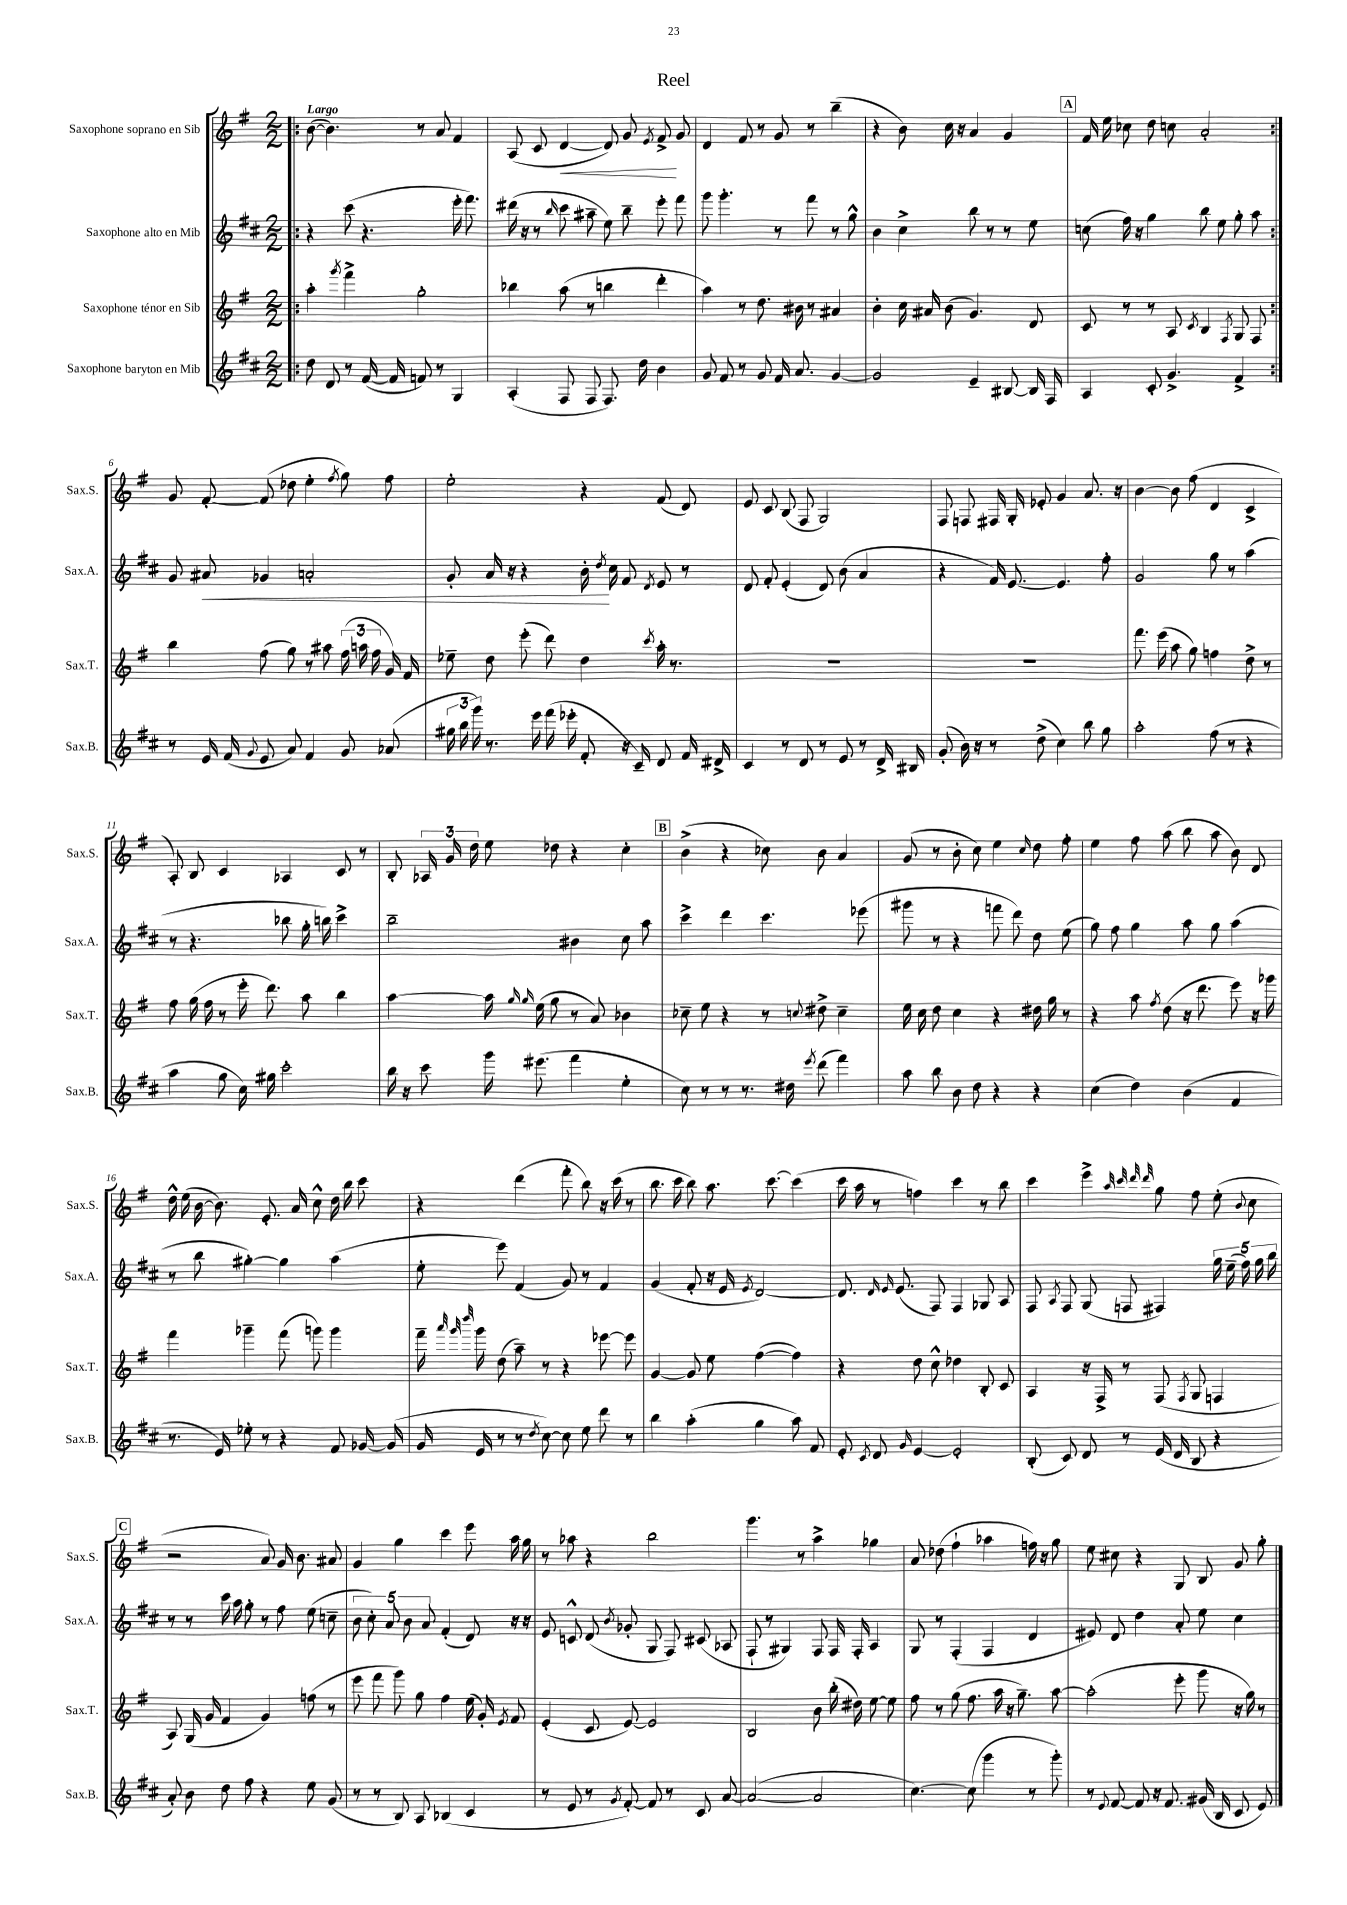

**kern	**kern	**kern	**kern
*staff4	*staff3	*staff2	*staff1
*clefG2	*clefG2	*clefG2	*clefG2
*k[f#c#]	*k[f#]	*k[f#c#]	*k[f#]
*M2/2	*M2/2	*M2/2	*M2/2
=!|:	=!|:	=!|:	=!|:
8dd	4aa'	4r	([8b
8d	.	.	4.b])
.	8qggg	.	.
8r	4fff#^	(8ccc#	.
([16f#	.	4.r	.
16f#]	.	.	.
8f)	2gg'	.	8r
8r	.	.	8a
4G	.	16eee'	4f#
.	.	8.fff#)	.
=	=	=	=
(4A'	4bb-	(16ddd#	(8A
.	.	16r	.
.	.	8r	8c
.	.	16qqbb	.
8F#	(8aa	8ccc#	[4d
8F#	8r	8aa#~	.
8.F#)	4bb	8ee)	8d])
.	.	8bb~	8g
16dd	.	.	.
.	.	.	8qe
4b	4ddd'	8eee'	8f#^
.	.	8fff#	8g
=	=	=	=
8g	4aa)	8ggg	4d
8f#	.	4.ggg'	.
8r	8r	.	8f#
8g	8.dd	.	8r
16f#	.	8r	8g
8.a	16b#	.	.
.	8r	8fff#	8r
[4g	4a#	8r	(4bb~
.	.	8gg^^	.
=	=	=	=
2g]	4b'	4b	4r
.	16cc	4cc#^	8b)
.	16a#	.	.
.	(8b	.	16cc
.	.	.	16r
4e~	4.g)	8bb	4a
.	.	8r	.
[8B#	.	8r	4g
16B#]	8d	8ee	.
16F#	.	.	.
=	=	=	=
4A	8c	(8cc	16f#
.	.	.	16ee
.	8r	16ff#)	8cc-
.	.	16r	.
8c#'	8r	4gg	8dd
4.g^	8A	.	8cc
.	8qc	.	.
.	4B	8bb	2a'
.	.	8ee	.
.	8qF#	.	.
4f#^	8G	8gg'	.
.	8F#	8aa	.
=:|!	=:|!	=:|!	=:|!
8r	4bb	8g	8g
16e	.	8a#	[8f#'
(16f#	.	.	.
8qqg	.	.	.
8e	(8ff#	4g-	(8f#]
8a)	8gg)	.	8dd-
4f#	8r	2a'	4ee'
.	8aa#	.	.
.	.	.	8qff#
8g	(24ff#	.	8gg)
.	24aa	.	.
.	24ff#	.	.
(8a-	16g)	.	8ff#
.	16f#	.	.
=	=	=	=
24gg#	8ee-~	8g'	2ee'
24bb	.	.	.
24ggg)	.	.	.
8.r	8dd	16a	.
.	.	16r	.
.	(8eee'	4r	.
16eee	.	.	.
(16fff#	8ddd)	.	.
16eee-'	.	.	.
8f#'	4dd	16b'	4r
.	.	8qdd	.
.	.	16cc#	.
16r	.	8f#	.
16c#~)	.	.	.
.	8qccc	8qd	.
8d	16aa'	8e	(8f#
.	8.r	.	.
16f#	.	8r	8d)
16d#^	.	.	.
=	=	=	=
4c#	1r	8d	8e
.	.	8f#'	8c
8r	.	(4e'	(8B
8d	.	.	8F#
8r	.	8d)	2G)
8e	.	(8b	.
8r	.	4a	.
16d^	.	.	.
16B#	.	.	.
=	=	=	=
(8g'	1r	4r	8F#
16b)	.	.	8F
16r	.	.	.
8r	.	16f#)	16F#
.	.	[8.e	16G'
(8dd^	.	.	8e-'
4cc#)	.	4.e]	4g
8bb	.	.	8.a
8gg	.	8ff#'	.
.	.	.	16r
=	=	=	=
2aa'	8.fff#	2g	[4b
.	(16eee	.	.
.	8aa	.	8b]
.	8gg)	.	(8ff#
(8ff#	4ff	8gg	4d
8r	.	8r	.
4r	8dd^	(4aa	4c^
.	8r	.	.
=	=	=	=
4aa	8ff#	8r	8A')
.	(16gg	4.r	8B
.	16ff#	.	.
8gg	8r	.	4c
16cc#)	16eee'	.	.
16gg#	8.ddd)	.	.
2ccc#'	.	8bb-	4A-
.	8aa	16gg'	.
.	.	16bb)	.
.	4bb	4ccc#^	8c
.	.	.	8r
=	=	=	=
16bb	[4aa	2bb~	8B'
16r	.	.	.
8ccc#	.	.	24A-
.	.	.	24g
.	.	.	24dd
16ggg	16aa]	.	8ee
.	16qqgg	.	.
.	16qqgg	.	.
(8.eee#	(16ee	.	.
.	8gg	.	8dd-
4fff#	8r	4b#	4r
.	8a)	.	.
4ee'	4b-	8cc#	4cc'
.	.	8aa	.
=	=	=	=
8cc#)	8cc-~	4ccc#^	(4b^
8r	8ee	.	.
8r	4r	4ddd	4r
8.r	.	.	.
.	8r	4.ccc#	8cc-)
16dd#	.	.	.
8qeee	8qqcc	.	.
(8ddd	8dd#^	.	8b
4fff#)	4cc~	.	4a
.	.	(8eee-	.
=	=	=	=
8aa	16ee	8ggg#	(8g
.	16cc	.	.
8bb	8dd	8r	8r
8b	4cc	4r	8b'
8dd	.	.	8cc)
4r	4r	8fff	4ee
.	.	8ddd)	.
.	.	.	16qqcc
4r	16dd#	8dd	8dd
.	16gg	.	.
.	8r	(8ee	8ff#'
=	=	=	=
(4cc#	4r	8gg)	4ee
.	.	8ff#	.
4dd)	8aa	4gg	8ff#
.	8qff#	.	.
.	(8dd	.	(8aa
(4b	16r	8aa	8bb
.	8.ddd	.	.
.	.	8gg	8aa
4f#	8eee)	(4aa	8b)
.	16r	.	8d
.	16ggg-	.	.
=	=	=	=
8.r	4fff#	8r	16dd^^
.	.	.	(16ee
.	.	8bb	[16b
16e)	.	.	8.b])
8ee-'	4ggg-~	[4gg#')	.
8r	.	.	8.e'
4r	(8fff#	4gg#]	.
.	.	.	16a
.	8ggg)	.	8cc^^
8f#	4ggg	(4aa	16dd
.	.	.	16bb
[16g-	.	.	8ccc
(16g-]	.	.	.
=	=	=	=
16g	16fff#~	8ee'	4r
.	32qqaaa	.	.
.	32qqggg	.	.
.	32qqdddd	.	.
16e	16ggg	.	.
8r	(8dd	8eee)	.
8r	8aa~)	(4f#	(4ddd
8qdd	.	.	.
[8cc#)	8r	.	.
8cc#]	4r	8g)	8fff#'
8ee	.	8r	8bb)
8ddd	[8eee-	4f#	16r
.	.	.	(16ccc
8r	8eee-]	.	8r
=	=	=	=
4bb	[4g	(4g	8.bb
.	.	.	16ccc
(4aa'	8g]	8f#'	8bb)
.	8ee	16r	8.aa
.	.	16e	.
.	.	8qe	.
4gg	([4ff#	[2d)	.
.	.	.	[8.ccc
8aa)	4ff#])	.	(4ccc]
8f#	.	.	.
=	=	=	=
8e'	4r	8.d]	16ccc
.	.	.	16aa
8qc#	.	.	.
8d	.	.	8r
.	.	16qqd	.
.	.	16qqe	.
.	.	(8.e	.
16qqg	.	.	.
[4e	8dd	.	4ff)
.	8cc^^	8F#)	.
2e']	4dd-	4F#	4ccc
.	8B'	8G-	8r
.	8c	8A	8bb
=	=	=	=
(8B'	4A	8F#	4ccc
.	.	8qA	.
8c#)	.	8F#	.
8d	16r	(8G	4eee^
.	16F#^	.	.
8r	8r	8F	.
.	.	.	32qqaa
.	.	.	32qqccc
.	.	.	32qqddd
.	.	.	32qqddd
(16e	(8F#	4F#)	8gg
16d	.	.	.
.	8qF#	.	.
8B	8G	.	8ff#
4r	4F	20gg	(8ee'
.	.	(20ee~	.
.	.	20ff#)	.
.	.	.	8qqb
.	.	.	8cc
.	.	20gg	.
.	.	20bb	.
=	=	=	=
8a')	8A)	8r	2r
8b	(16G	8r	.
.	16g	.	.
8dd	4f#	16ccc#	.
.	.	16aa	.
8ff#	.	8gg'	.
4r	4g)	8r	8a)
.	.	8ff#	16g
.	.	.	8.b
8ee	(8ff	(8ee	.
(8g	8r	8cc~	8a#
=	=	=	=
8r	8eee	10b	4g
.	.	10cc#')	.
8r	8fff#	.	.
.	.	10a	.
8B)	8ggg)	.	4gg
.	.	10b	.
8A	8gg	.	.
.	.	10a	.
(4B-	4ff#	(4f#'	4ccc
4c#	(16ee	8d)	8eee
.	16g')	.	.
.	8qe	.	.
.	8f#	16r	16aa
.	.	16r	16gg
=	=	=	=
8r	(4e'	8e	8r
8e	.	8c^^	8aa-
8r	8c	(8d	4r
8qg	.	8qb	.
[8f#')	[8e)	8g-'	.
8f#]	2e]	8G	2bb
8r	.	8F#)	.
8c#	.	(8c#	.
[8a	.	8A-	.
=	=	=	=
(2a_	2B	8F#`	4.ggg
.	.	8r	.
.	.	4G#)	.
.	.	.	8r
2a]	8b	8F#	4aa^
.	(16bb'	16F#	.
.	16dd#)	16F#'	.
.	[8ee	4A	4gg-
.	8ee]	.	.
=	=	=	=
[4.cc#)	8ff#	8G	8a
.	8r	8r	(8dd-
.	(8gg	(4F#'	4ff#`
(8cc#]	8.ff#	.	.
4ggg	.	4F#	4aa-
.	16aa	.	.
.	16r	.	.
.	8.gg~)	.	.
8r	.	4d	16ff)
.	.	.	16r
8ggg')	[8aa	.	8gg
=	=	=	=
8r	(2aa']	8e#)	8ee
8qqe	.	.	.
[8f#	.	8d	8cc#
8f#]	.	4dd	4r
16r	.	.	.
8.f#	.	.	.
.	8eee'	8a'	8G
(16g#	8ggg	8ee	8B
16B	.	.	.
8c#	16r	4cc#	8g
.	16gg)	.	.
8e)	8r	.	8gg'
==	==	==	==
*-	*-	*-	*-
